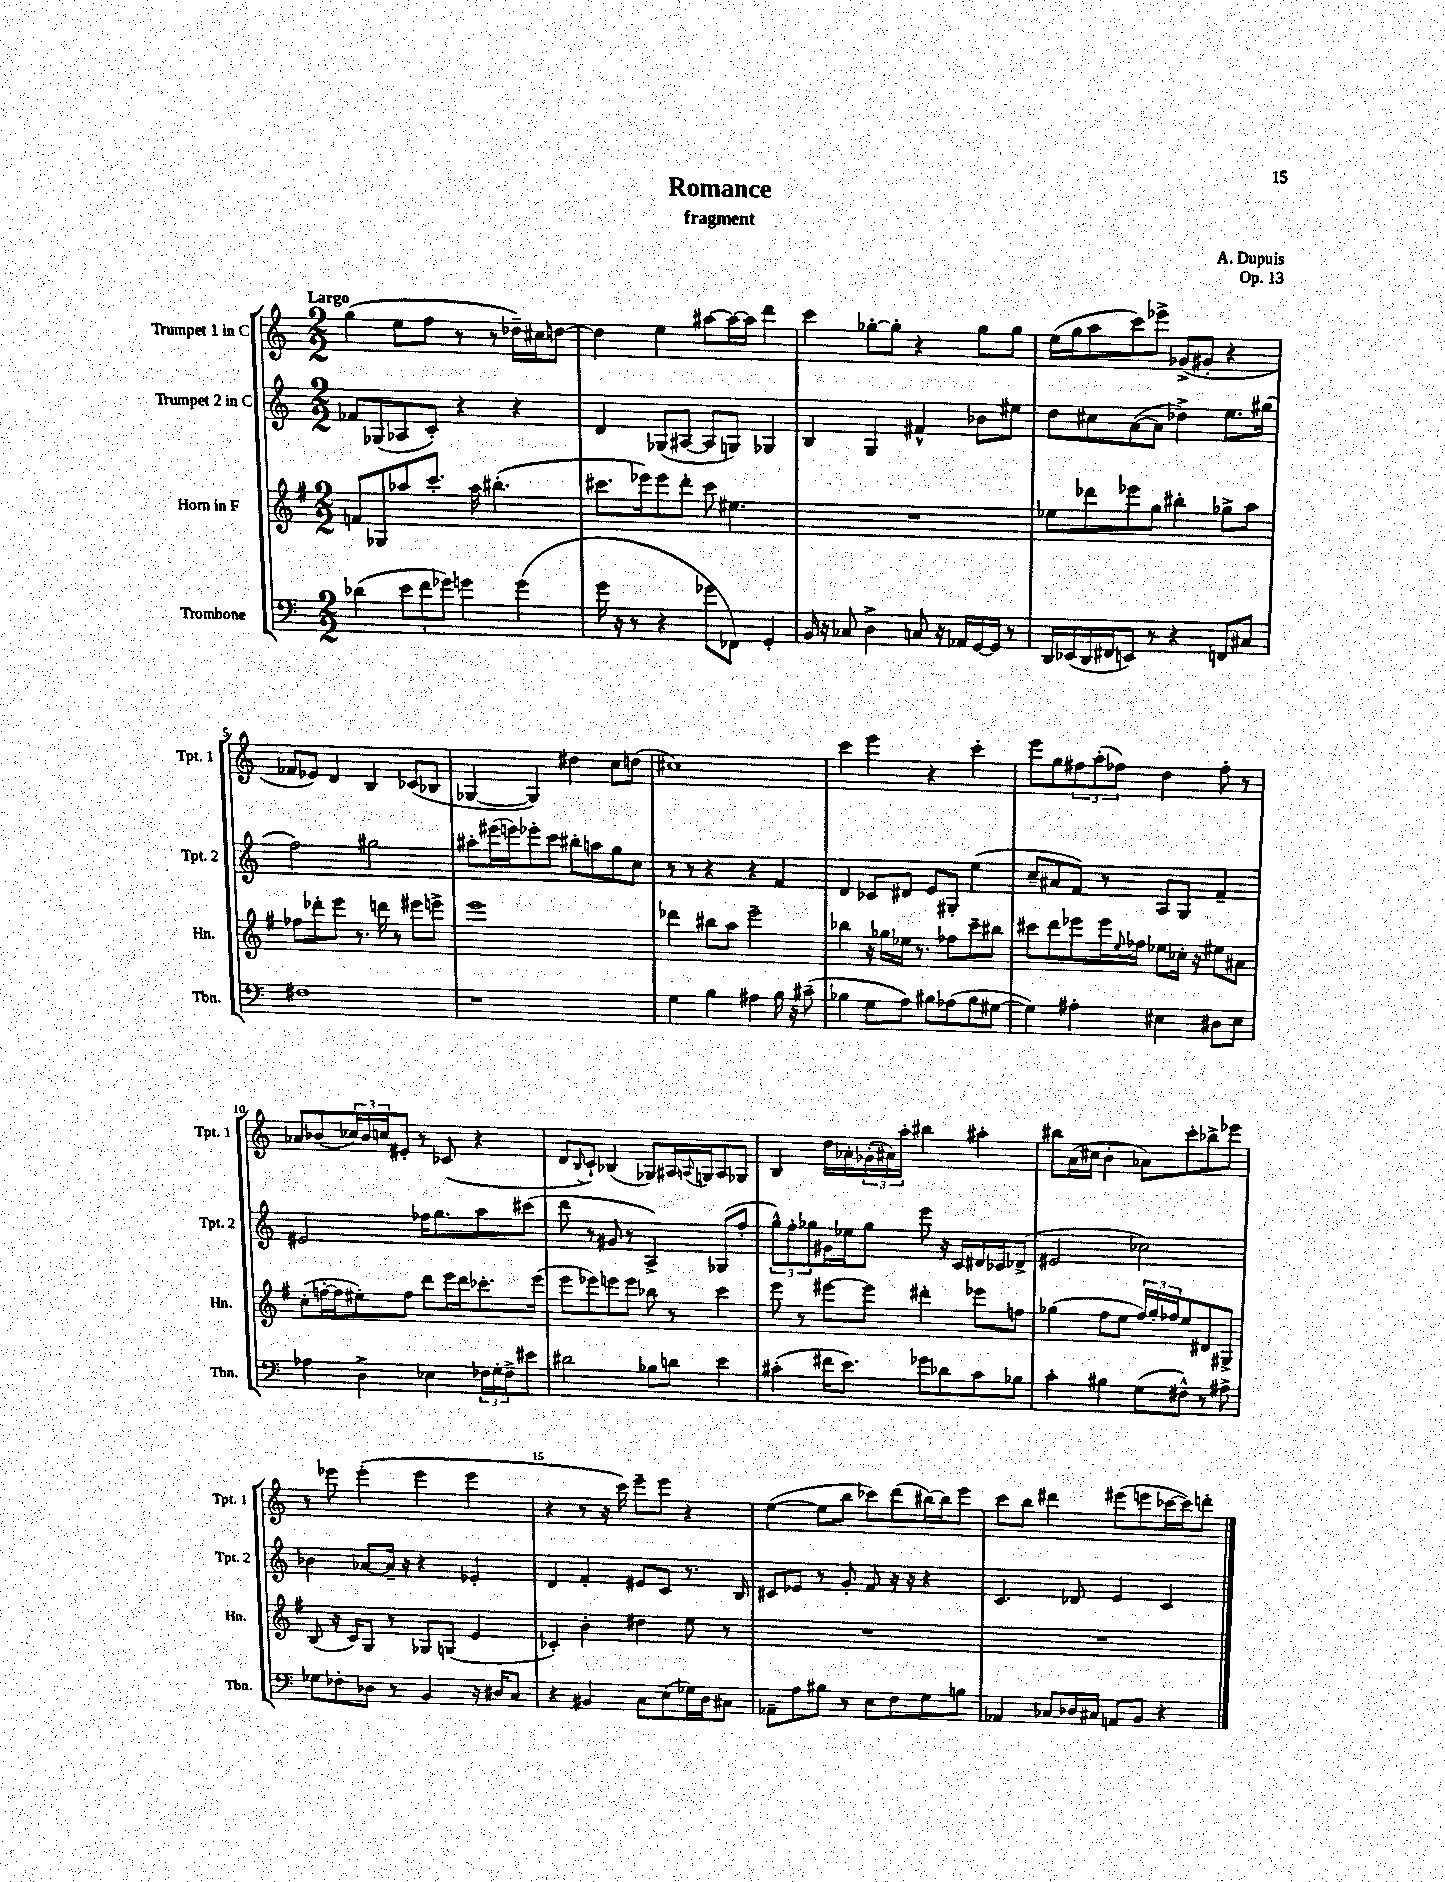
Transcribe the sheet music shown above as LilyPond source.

\header { title = "Romance" composer = "A. Dupuis" subtitle = "fragment" opus = "Op. 13" }
<<
\new StaffGroup <<
\new Staff = "s0" \with { instrumentName = "Trumpet 1 in C" shortInstrumentName = "Tpt. 1" } {
    \clef treble \key c \major \numericTimeSignature \time 2/2 \tempo "Largo"
    g''4( e''8 f''8 r8 r8 des''16--) cis''16 d''8~ |
    d''4 e''4 ais''8~ ais''16~ ais''16 d'''4 |
    c'''4 ges''8~-. ges''8-. r4 ges''8 ges''8 |
    e''16( g''16 a''8 c'''8) ees'''8-> ges'8->( gis'8-. r4 |
    fes'8 ees'8) d'4 b4 ces'8( bes8 |
    ges4~ ges4) dis''4 c''8 d''8( |
    cis''1) |
    c'''4 e'''4 r4 c'''4-. |
    e'''8 g''8 \tuplet 3/2 { fis''8 a''8-.( fes''8) } d''4 fes''8-. r8 |
    aes'8 bes'8( \tuplet 3/2 { ces''16) bes'16 c''16 } eis'8-. r8 ces'8( r4 |
    d'8 \appoggiatura { b8 } c'8-!) bes4( ges8) ais16 \appoggiatura { a8 } g16 a8 ges8 |
    b4 d''16 aes'16-. \tuplet 3/2 { ges'16-.( ais'16) a''16-. } bis''4 ais''4-. |
    bis''8 a'16( cis''16 b'4-. aes'8) c'''8-. bes''8-> ees'''8 |
    r8 ees'''8 ees'''4-.( ees'''4 ees'''4 |
    r4 r8 r16 c'''16) e'''8-- e'''8 r4 |
    e''4~( e''8 b''8 ces'''8) d'''8( bis''16~) bis''16 e'''8 |
    c'''8 b''8 dis'''4 eis'''8( e'''8 ces'''16~ ces'''16) d'''8-. \bar "|." |
}
\new Staff = "s1" \with { instrumentName = "Trumpet 2 in C" shortInstrumentName = "Tpt. 2" } {
    \clef treble \key c \major \numericTimeSignature \time 2/2
    fes'8 ges8( aes8 c'8-.) r4 r4 |
    d'4 ges8( ais8~ ais8 g8) ges4 |
    b4 g4 fis'4-^ bes'8 eis''8 |
    d''8 cis''8 a'8~( a'8 des''4->) e''8. gis''16( |
    f''2) gis''2 |
    ais''8-. eis'''16( e'''16) ees'''8-. c'''8 bis''8-. a''8 g''8 c''8 |
    r8 r8 r4 r4 f'4 |
    d'4 ces'8 dis'8 e'8 gis8-. e''4( |
    c''8-- ais'8 f'8) r8 a8 g8 f'4-- |
    eis'2 fes''16 g''8. a''8 cis'''8( |
    d'''8 r8 gis'8 r8 a4->) ges8( f''8-. |
    \tuplet 3/2 { g''8-^) f''8-. ges''8 } gis'16 ees''16 ges''8 e'''8 r16 c'16 dis'16 ces'16 des'8->( |
    eis'2 ces''2) |
    bes'4 aes'8~ aes'16-- r16 r4 ees'4-. |
    d'4 f'4-. eis'8 c'8 r8. b16 |
    cis'8 ees'8 r8 g'8-. f'8 r16 r16 r4 |
    c'4. des'8 e'4 c'4 \bar "|." |
}
\new Staff = "s2" \with { instrumentName = "Horn in F" shortInstrumentName = "Hn." } {
    \clef treble \key g \major \numericTimeSignature \time 2/2
    f'8 ges8 aes''8 c'''8.-. aes''16 bis''4.-.( |
    cis'''8. ees'''16) ees'''8 d'''8-. cis'''8 eis''4. |
    R1 |
    ees''8 des'''8 ees'''8 g''8 bis''4-. ges''8-> a''8 |
    fes''8 des'''8-. e'''8 r8. d'''16 r8 eis'''8 e'''8-> |
    e'''1 |
    des'''4 bis''8 a''8 e'''2-- |
    bes''4 r16 ges''16 ees''16 r8. fes''8 c'''8-- bis''8 |
    cis'''8 d'''8 ees'''8 ees'''16 \appoggiatura { e''8 } fes''16 ees''8 ces''16-. r16 eis''8 ais'8 |
    c''8-.( f''16~-. f''16 eis''8-.) f''8 d'''8 e'''16 d'''16 ces'''8.-. e'''16( |
    e'''8 ees'''8) e'''8 e'''8 bes''8 r8 c'''4 |
    e'''8 r8 eis'''8~ eis'''8 dis'''4-. ees'''8 f''8 |
    ges''4( fis''8 e''8 \tuplet 3/2 { fis''16) ges''16-. fes''16 } e''8 dis'8 gis8-> |
    b8( r16 c'16) g8 r8 ges8 g8( e'4 |
    ces'4-.) b'4-. dis''4 e''8 r8 |
    R1 |
    R1 \bar "|." |
}
\new Staff = "s3" \with { instrumentName = "Trombone" shortInstrumentName = "Tbn." } {
    \clef bass \key c \major \numericTimeSignature \time 2/2
    des'4( \tuplet 3/2 { e'8 f'8 ges'8) } g'4 g'4( |
    g'16 r16 r8 r4 ges'8 fes,8) g,4-. |
    b,16 r16 ces8 d4-> c8 r16 aes,16 g,16~ g,16 r8 |
    d,16 ees,16( d,16 fis,16 e,8) r8 r4 f,8 cis8 |
    fis1 |
    r1 |
    g4 b4 ais4 b16 r16 cis'8--( |
    bes4 g8 a8) bis8 aes8( bis8 gis8~ |
    gis4) ais4-. eis4 dis8 eis8 |
    aes4 d4-> ees4 \tuplet 3/2 { fes16 g16-. fes16-> } eis'8 |
    dis'2 bes8 d'8 e'4 |
    cis'4-.( fis'16 e'8.) ges'8 des'8 cis'8 bes8 |
    c'4-. bis4 g8( fis8-^) r8 ais8-> |
    ges8 fes8-. des8 r8 b,4 r16 dis16 c8 |
    r4 bis,4 c8 e8( ges16) d16 cis8 |
    aes,8-- a8 bis8 r8 e8 f8 g8 b8 |
    aes,4 ces8 des16 cis16 a,8 b,8 r4 \bar "|." |
}
>>
>>
\layout { \context { \Score \override BarNumber.break-visibility = ##(#f #t #t) barNumberVisibility = #(every-nth-bar-number-visible 5) } }
